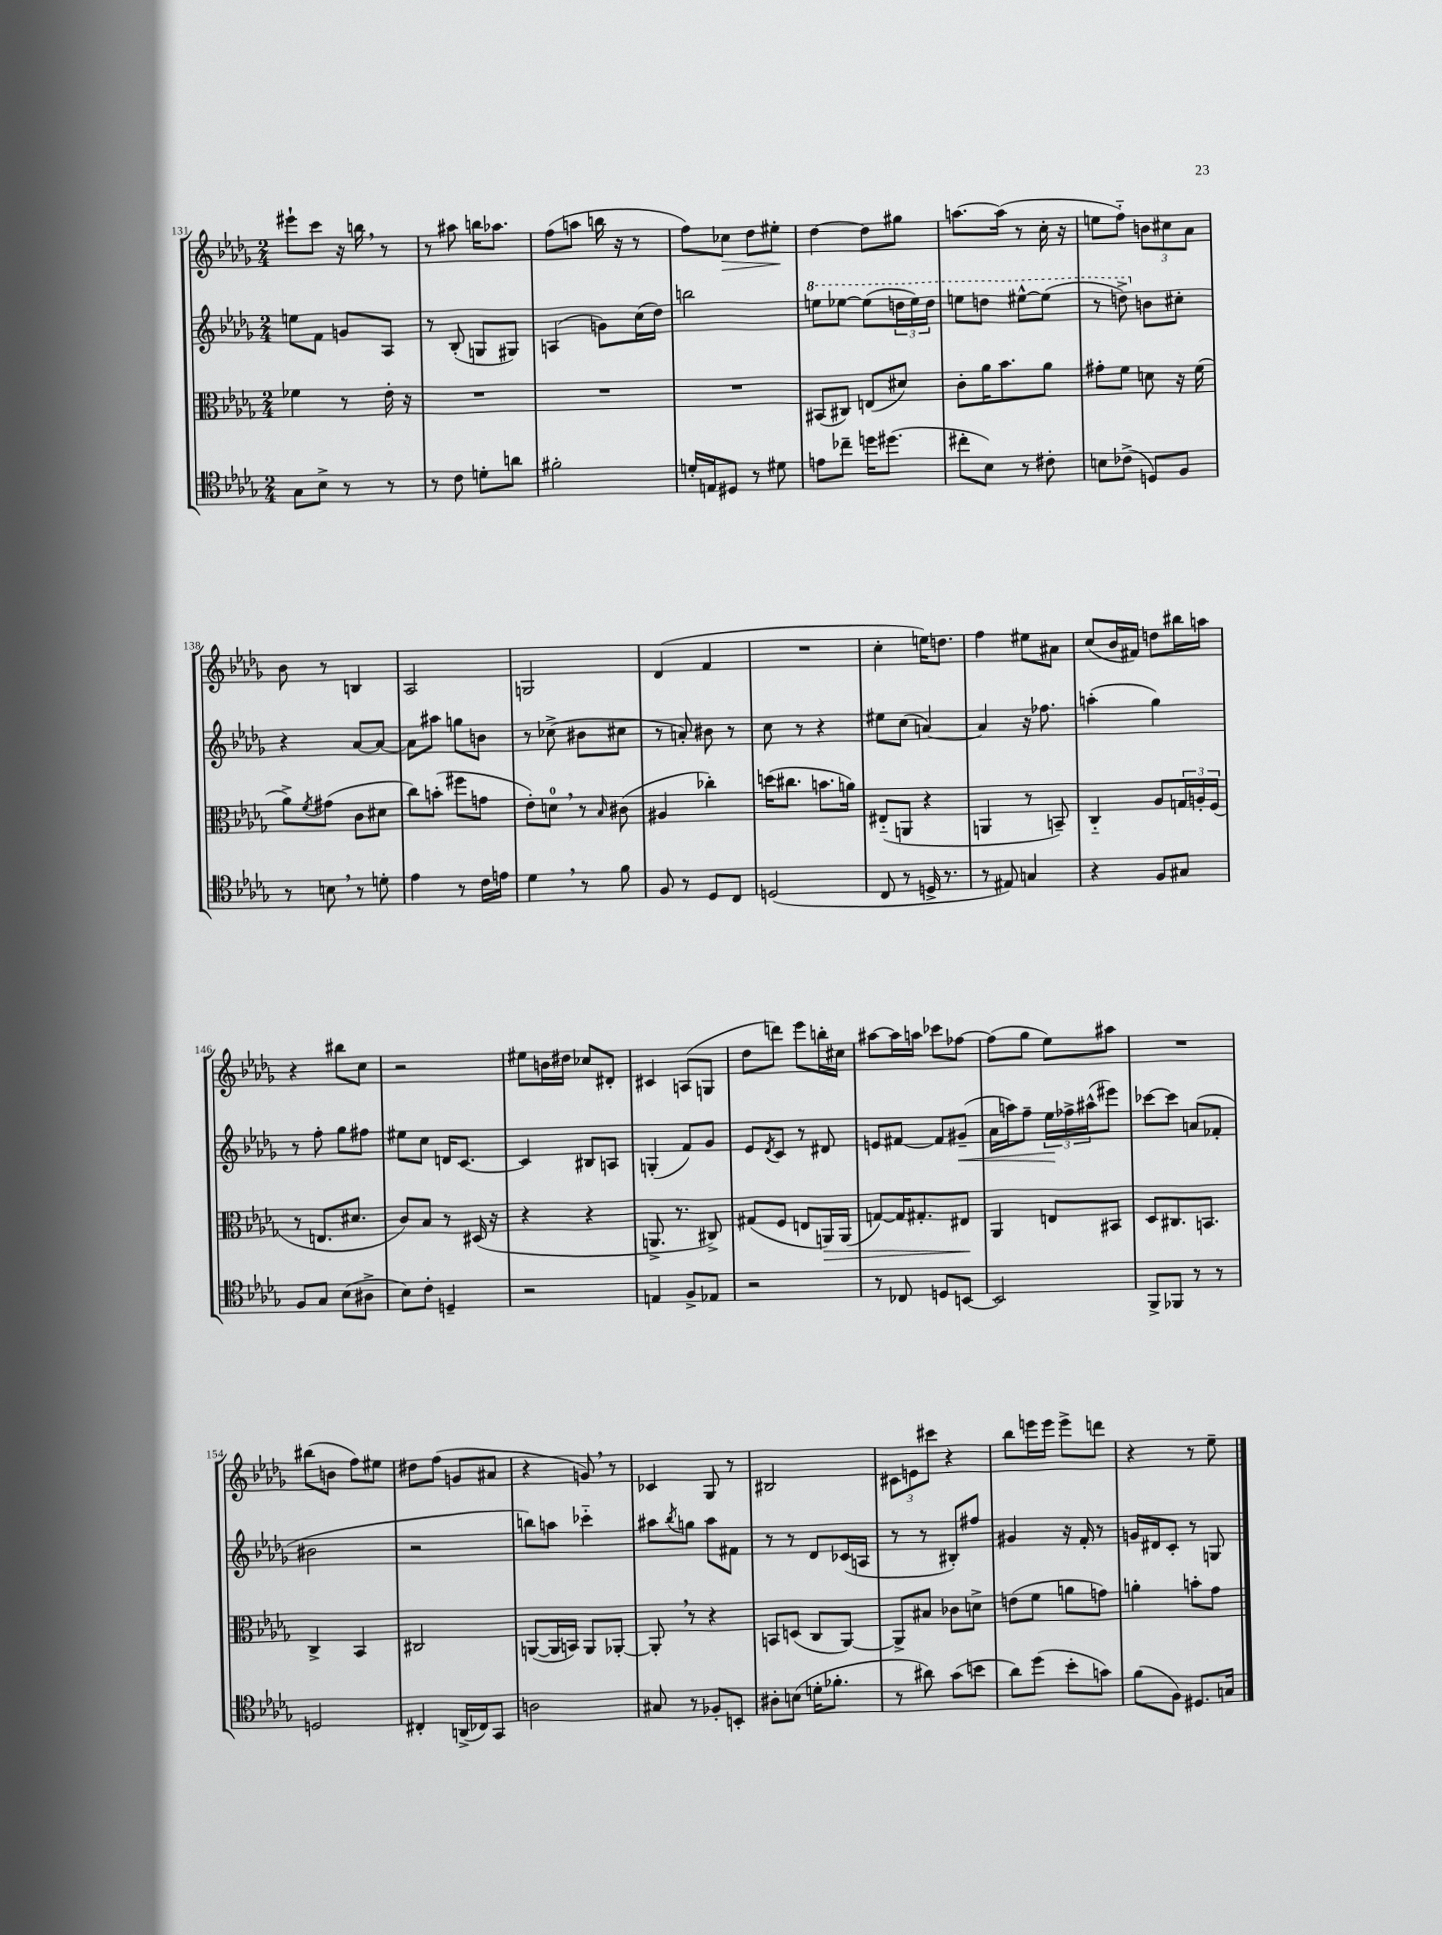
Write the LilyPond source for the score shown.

<<
\new StaffGroup <<
\new Staff = "s0" {
    \clef treble \key des \major \numericTimeSignature \time 2/4
    eis'''8-! c'''8 r16 b''16 \breathe r8 |
    r8 ais''8 b''16 aes''8. |
    f''8( a''8 b''16 r16 r8 |
    f''8) ces''8\> des''8 eis''8-.\! |
    des''4~ des''8 gis''8 |
    a''8.~ a''16( r8 c''16-. r16 |
    e''8 f''8-_) \tuplet 3/2 { b'8 cis''8 aes'8 } |
    bes'8 r8 b4 |
    aes2 |
    g2 |
    des'4( f'4 |
    R2 |
    c''4-. e''16) d''8. |
    f''4 eis''8 ais'8 |
    c''8( bes'16 fis'16) d''8 bis''16 a''16 |
    r4 bis''8 c''8 |
    r2 |
    eis''8 b'16 dis''16 ces''8 dis'8-. |
    cis'4 a8( g8 |
    des''8 d'''8) ees'''8 b''16-. cis''16 |
    ais''8~ ais''16 a''16 ces'''8 fes''8~ |
    fes''8( ges''8 ees''8) ais''8 |
    R2 |
    bis''8( b'8 f''8) eis''8 |
    dis''8 f''8( g'8 ais'8 |
    r4 g'8) \breathe r8 |
    ces'4 ges8 r8 |
    bis2 |
    \tuplet 3/2 { cis'8 e'8 cis'''8 } r4 |
    bes''8 e'''16 e'''16 e'''8-> d'''8 |
    r4 r8 ees''8-- \bar "|." |
}
\new Staff = "s1" {
    \clef treble \key des \major \numericTimeSignature \time 2/4
    e''8 f'8 g'8 aes8 |
    r8 bes8-.( g8 gis8) |
    a4( g'8) c''16( des''16) |
    b''2 |
    \ottava #1 e'''8 ees'''8~ ees'''8( \tuplet 3/2 { d'''16 ees'''16) d'''16 } |
    e'''8 d'''8 eis'''8~-^ eis'''8( |
    r8 d'''8->) \ottava #0 b'8 cis''8-. |
    r4 aes'8~ aes'8~ |
    aes'8 ais''8 g''8 b'8 |
    r8 ces''8->( bis'8 cis''8 |
    r8 a'8-.) bis'8 r8 |
    c''8 r8 r4 |
    eis''8 c''8( a'4~) |
    a'4 r16 fes''8. |
    a''4-.( ges''4) |
    r8 f''8-. ges''8 fis''8 |
    eis''8 c''8 d'16 c'8.~ |
    c'4 bis8 a8 |
    g4-.( f'8) ges'8 |
    ees'8 \acciaccatura { des'8 } c'8 r8 dis'8 |
    e'8 fis'8~ fis'8 gis'8--\<( |
    aes'16 a''16) f''8-- \tuplet 3/2 { ees''16\! fes''16-> ais''16-^( } eis'''8) |
    ces'''8~ ces'''8 a'8( fes'8-. |
    bis'2 |
    r2 |
    b''8) a''8 ces'''4-_ |
    ais''8 \acciaccatura { bes''8 } g''8 ais''8 fis'8 |
    r8 r8 des'8 ces'16( a16 |
    r8 r8 bis8-.) fis''8 |
    gis'4 r16 f'16-. r8 |
    g'16 dis'16 c'8-. r8 g8 \bar "|." |
}
\new Staff = "s2" {
    \clef alto \key des \major \numericTimeSignature \time 2/4
    fes'4 r8 ees'16-. r16 |
    R2 |
    R2 |
    R2 |
    bis,8( cis8) e8( dis'8) |
    c'8-. aes'16 bes'8. aes'8 |
    gis'8-. f'8 d'8 r16 f'16( |
    aes'8->) \acciaccatura { f'8 } gis'8( c'8 dis'8 |
    c''8) b'8-.( fis''8 g'8 |
    ees'8-.) d'8-0 \breathe r8 \grace { bes16 } cis'8( |
    ais4 ces''4-.) |
    d''16( cis''8. b'8. a'16) |
    eis8-_( a,8 r4 |
    a,4 r8 b,8--) |
    c4-_ aes8 \tuplet 3/2 { g16 a16-. f16( } |
    r8 e8. dis'8. |
    c'8) bes8 r8 dis16( r16 |
    r4 r4 |
    a,8.-> r8. cis8->) |
    gis8( f8 e8 a,16\>) a,16( |
    g8~) g16 gis8.-. eis8\! |
    aes,4 e8 bis,8 |
    des8 cis8. b,8. |
    c4-> bes,4 |
    cis2 |
    a,8~( a,16 b,16) a,8 aes,8~-. |
    aes,8-. \breathe r8 r4 |
    b,8 d8( c8 aes,8~) |
    aes,8-> bis8 ces'8 d'8-> |
    e'8( f'8 a'8 g'8) |
    a'4-. b'8-. ges'8 \bar "|." |
}
\new Staff = "s3" {
    \clef tenor \key des \major \numericTimeSignature \time 2/4
    ges8 bes8-> r8 r8 |
    r8 c'8 d'8-. a'8 |
    fis'2-. |
    d'16-. e16 dis8 r8 dis'8 |
    e'8 ces''8-- d''16 dis''8.( |
    cis''8-. bes8) r8 cis'8-. |
    b8 ces'8->( d8) f8 |
    r8 b8 \breathe r8 d'8-. |
    ees'4 r8 c'16 e'16 |
    des'4 \breathe r8 f'8 |
    f8 r8 des8 c8 |
    d2( |
    c8 r8 d16-> r8. |
    r8 eis8) g4 |
    r4 f8 gis8 |
    f8 ges8 bes8( ais8-> |
    bes8) c'8-. d4-- |
    r2 |
    e4 f8-> ees8 |
    r2 |
    r8 ces8 d8 b,8~ |
    b,2 |
    f,8-> fes,8 r8 r8 |
    d2 |
    cis4-. a,16->( ces16) ges,8 |
    a2 |
    gis8 r8 fes8-. b,8-. |
    ais8-. b8( d'16-. fes'8.-. |
    r8 ais'8) ges'8( b'8 |
    aes'8) des''8( bes'8-. g'8) |
    f'8( f8) dis8. g16 \bar "|." |
}
>>
>>
\layout { \context { \Score currentBarNumber = #131 } }
